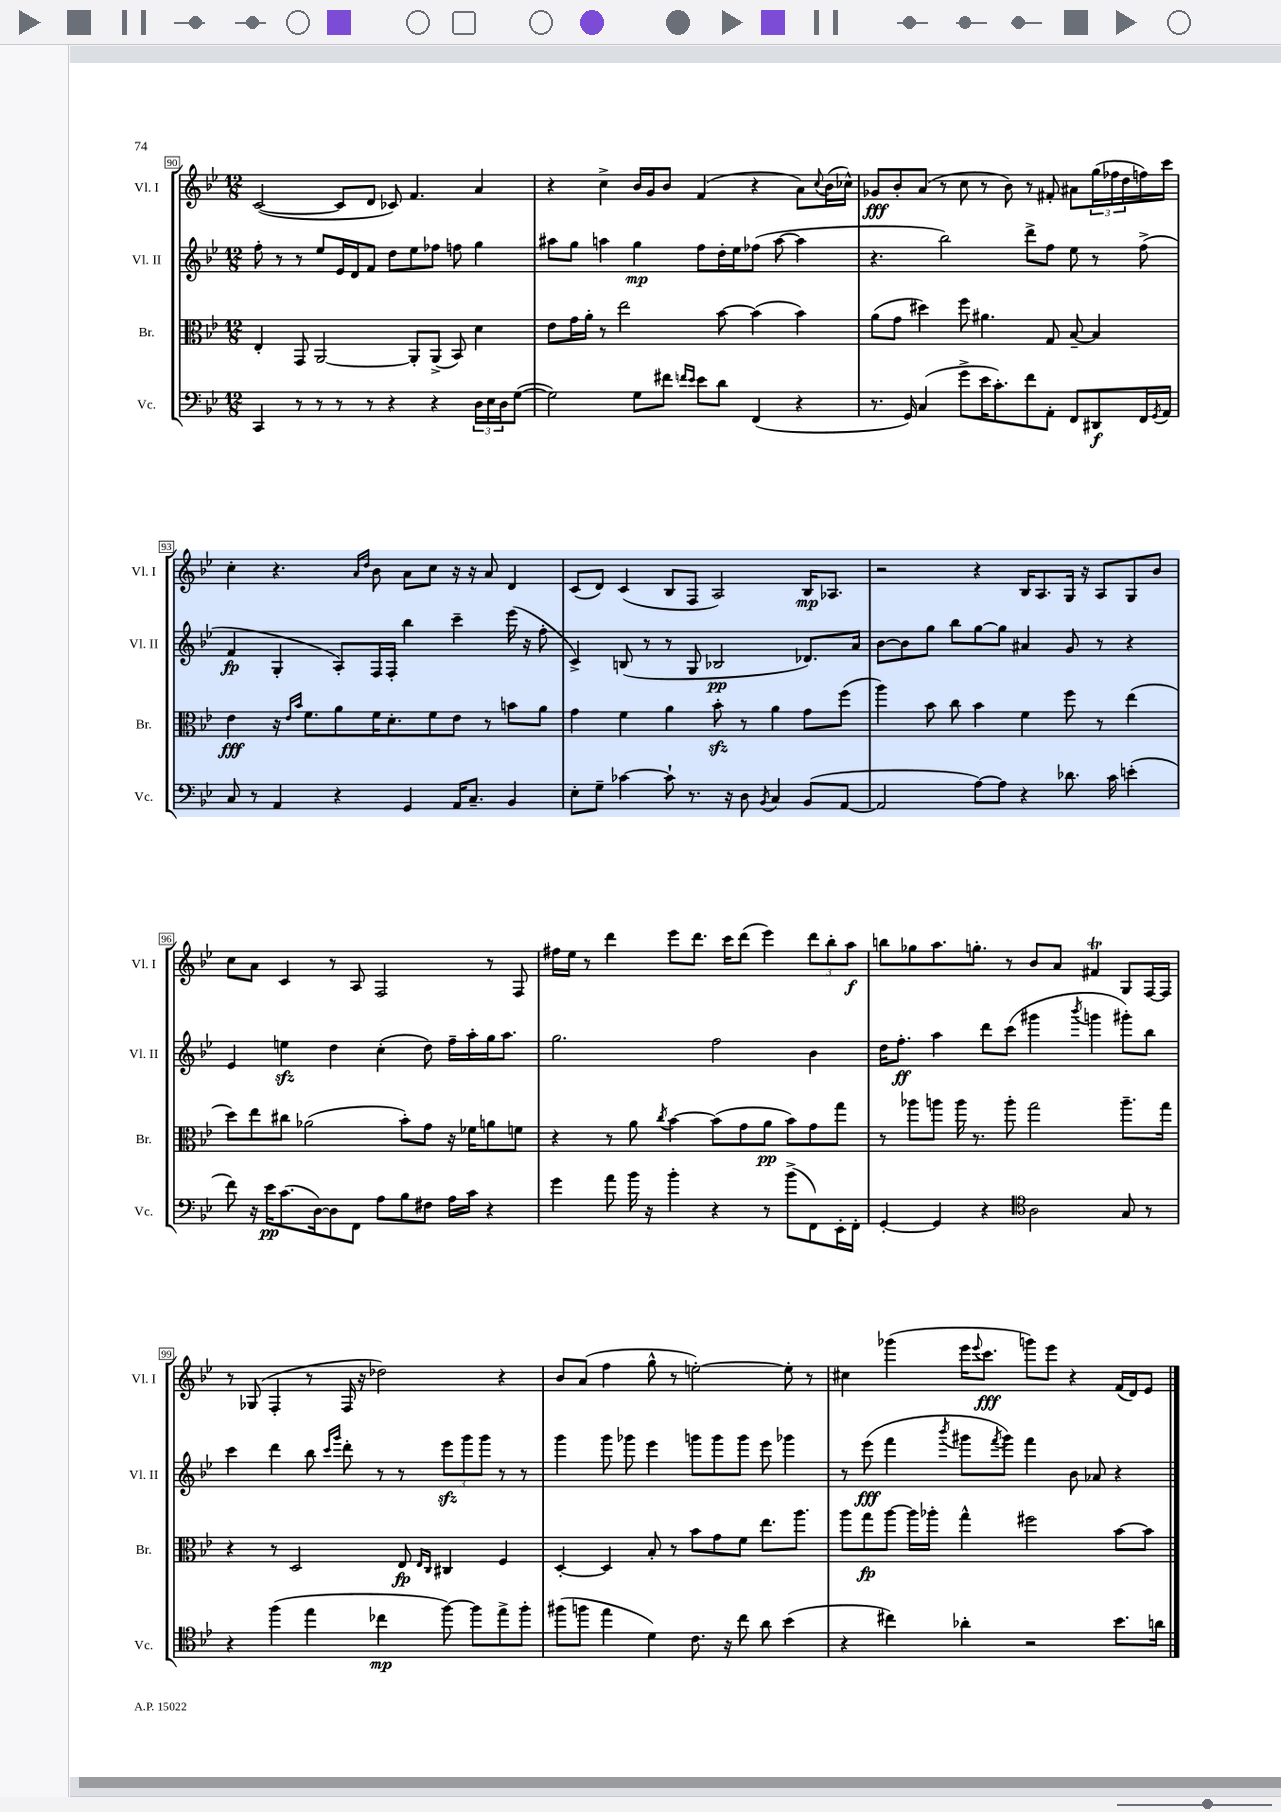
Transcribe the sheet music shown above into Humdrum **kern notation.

**kern	**dynam	**kern	**dynam	**kern	**dynam	**kern	**dynam
*part4	*part4	*part3	*part3	*part2	*part2	*part1	*part1
*staff4	*staff4	*staff3	*staff3	*staff2	*staff2	*staff1	*staff1
*I"Vc.	*	*I"Br.	*	*I"Vl. II	*	*I"Vl. I	*
*I'Vc.	*	*I'Br.	*	*I'Vl. II	*	*I'Vl. I	*
*clefF4	*	*clefC3	*	*clefG2	*	*clefG2	*
*k[b-e-]	*	*k[b-e-]	*	*k[b-e-]	*	*k[b-e-]	*
*M12/8	*	*M12/8	*	*M12/8	*	*M12/8	*
=90	=90	=90	=90	=90	=90	=90	=90
4CC/	.	4E-'/	.	8ff'\	.	([2c/	.
.	.	.	.	8r	.	.	.
8r	.	8GG/	.	8r	.	.	.
8r	.	[2AA/	.	8ee-/L	.	.	.
8r	.	.	.	16e-/L	.	8c/L]	.
.	.	.	.	16d/J	.	.	.
8r	.	.	.	8f/J	.	8d/J	.
4r	.	.	.	8dd\L	.	8c-X/)	.
.	.	8AA'/L]	.	8ee-\	.	4.f/	.
4r	.	(8AA^/J	.	8ff-X\J	.	.	.
.	.	8BB-/)	.	8ffn\	.	.	.
24D\LL	.	4d\	.	4gg\	.	4a/	.
24E-\	.	.	.	.	.	.	.
24D\J	.	.	.	.	.	.	.
([8G\J	.	.	.	.	.	.	.
=91	=91	=91	=91	=91	=91	=91	=91
2G\])	.	8e-\L	.	8aa#X\L	.	4r	.
.	.	16g\L	.	8gg\J	.	.	.
.	.	16a'\JJ	.	.	.	.	.
.	.	8r	.	4aan\	.	4cc^\	.
.	.	2ee-\	.	.	.	.	.
8G\L	.	.	.	4gg\	mp	16b-/LL	.
.	.	.	.	.	.	16g/J	.
8f#X\J	.	.	.	.	.	8b-/J	.
16qqfn/LL	.	.	.	.	.	.	.
16qqe-/JJ	.	.	.	.	.	.	.
8e-\L	.	.	.	8ff\L	.	(4f/	.
8d\J	.	[8b-\	.	16dd'\L	.	.	.
.	.	.	.	16ee-\J	.	.	.
(4FF/	.	(4b-\]	.	(8ff-X\J	.	4r	.
.	.	.	.	[8aa\	.	.	.
4r	.	4b-\)	.	4aa\]	.	8a\L)	.
.	.	.	.	.	.	8qqcc/	.
.	.	.	.	.	.	(16b-\L	.
.	.	.	.	.	.	16cc-X^^\JJ)	.
=92	=92	=92	=92	=92	=92	=92	=92
8.r	.	(8a\L	.	4.r	.	8g-X/L	fff
.	.	8g\J	.	.	.	8b-'/	.
16GG/)	.	.	.	.	.	.	.
(4C/	.	4dd#X\)	.	.	.	(8a/J	.
.	.	.	.	2bb-\)	.	8r	.
8g^\L	.	8ff\	.	.	.	8cc\	.
16e-\K	.	4.a#X\	.	.	.	8r	.
8.c'\)	.	.	.	.	.	.	.
.	.	.	.	.	.	8b-\)	.
8f\	.	.	.	8ddd^\L	.	8r	.
8AA'\J	.	8G/	.	8ff\J	.	8f#X'/	.
8FF/L	.	[8B-~/	.	8ee-\	.	8a#X\L	.
8DD#X/	f	4B-/]	.	8r	.	(24gg\L	.
.	.	.	.	.	.	24ff-X\	.
.	.	.	.	.	.	24dd\	.
16FF/L	.	.	.	(8ff^\	.	16ffn\)	.
8qGG/	.	.	.	.	.	.	.
16AA/JJ	.	.	.	.	.	16ccc\JJ	.
!!LO:LB:g=z
=93	=93	=93	=93	=93	=93	=93	=93
8C/	.	4e-\	fff	4f/	fp	4cc'\	.
8r	.	.	.	.	.	.	.
4AA/	.	16r	.	4G'/	.	4.r	.
.	.	16qqe-/LL	.	.	.	.	.
.	.	16qqb-/JJ	.	.	.	.	.
.	.	8.f\L	.	.	.	.	.
4r	.	8a\	.	8A'/L)	.	.	.
.	.	.	.	.	.	16qqa/LL	.
.	.	.	.	.	.	16qqdd/JJ	.
.	.	16f\K	.	16F/L	.	8b-\	.
.	.	8.d'\	.	16F'/JJ	.	.	.
4GG/	.	.	.	4bb-\	.	8a\L	.
.	.	8f\	.	.	.	8cc\J	.
16AA/KL	.	8e-\J	.	4ccc~\	.	16r	.
8.C~/J	.	.	.	.	.	16r	.
.	.	8r	.	.	.	8a/	.
4BB-/	.	8bn\L	.	(16eee-\	.	4d/	.
.	.	.	.	16r	.	.	.
.	.	8a\J	.	8ff'\	.	.	.
=94	=94	=94	=94	=94	=94	=94	=94
8E-'\L	.	4g\	.	4c^/)	.	(8c/L	.
8G~\J	.	.	.	.	.	8d/J)	.
[4c-X\	.	4f\	.	(8Bn/	.	(4c/	.
.	.	.	.	8r	.	.	.
8c-`\]	.	4a\	.	8r	.	8B-/L	.
8.r	.	.	.	8G/	.	8F/J	.
.	.	8b-zz'\	.	2B-X/	pp	2A/)	.
16r	.	.	.	.	.	.	.
8D\	.	8r	.	.	.	.	.
8qBB-/	.	.	.	.	.	.	.
4C/	.	4a\	.	.	.	.	.
(8BB-/L	.	8g\L	.	8.d-X/L)	.	16B-/KL	mp
.	.	.	.	.	.	8.A-X/J	.
[8AA/J	.	(8ff\J	.	.	.	.	.
.	.	.	.	16a/Jk	.	.	.
=95	=95	=95	=95	=95	=95	=95	=95
2AA/]	.	4aa\)	.	[8b-\L	.	2r	.
.	.	.	.	8b-\]	.	.	.
.	.	8b-\	.	8gg\J	.	.	.
.	.	8cc\	.	8bb-\L	.	.	.
[8A\L)	.	4b-\	.	[8gg\	.	4r	.
8A\J]	.	.	.	8gg\J]	.	.	.
4r	.	4f\	.	4a#X/	.	16B-/KL	.
.	.	.	.	.	.	8.A/	.
8.d-X\	.	8ff\	.	8g/	.	16G/Jk	.
.	.	.	.	.	.	16r	.
.	.	8r	.	8r	.	8A/L	.
16c\	.	.	.	.	.	.	.
(4en'\	.	(4ee-\	.	4r	.	8G/	.
.	.	.	.	.	.	8b-/J	.
!!LO:LB:g=z
=96	=96	=96	=96	=96	=96	=96	=96
8f\)	.	8dd\L)	.	4e-/	.	8cc\L	.
16r	.	8ee-\	.	.	.	8a\J	.
16e-\KL	pp	.	.	.	.	.	.
(8.c\	.	8cc#X\J	.	4eenzz\	.	4c/	.
.	.	(2a-X\	.	.	.	.	.
[16D\k)	.	.	.	.	.	.	.
8D\]	.	.	.	4dd\	.	8r	.
8FF\J	.	.	.	.	.	8A/	.
8A\L	.	.	.	(4cc'\	.	2F/	.
8B-\	.	8b-'\L)	.	.	.	.	.
8F#X\J	.	8g\J	.	8dd\)	.	.	.
16A\LL	.	16r	.	16ff~\LL	.	.	.
16c\JJ	.	16f-X\KL	.	16aa'\	.	.	.
4r	.	8an\	.	16gg\J	.	8r	.
.	.	.	.	8.aa\J	.	.	.
.	.	8fn\J	.	.	.	8F/	.
=97	=97	=97	=97	=97	=97	=97	=97
4g\	.	4r	.	2.gg\	.	16ff#X\LL	.
.	.	.	.	.	.	16ee-\JJ	.
.	.	.	.	.	.	8r	.
8a\	.	8r	.	.	.	4ddd\	.
16b-\	.	8a\	.	.	.	.	.
16r	.	.	.	.	.	.	.
.	.	8qcc/	.	.	.	.	.
4b-'\	.	[4b-\	.	.	.	8eee-\L	.
.	.	.	.	.	.	8.ddd\J	.
4r	.	(8b-\L]	.	2ff\	.	.	.
.	.	.	.	.	.	16ccc\KL	.
.	.	8g\	.	.	.	(8ddd\J	.
8r	.	8a\J	pp	.	.	4eee-\)	.
(8b-^\L	.	8b-\L)	.	.	.	.	.
8FF\)	.	8g\	.	4b-\	.	12ddd\L	.
.	.	.	.	.	.	12bb-'\	.
16EE-'\L	.	8gg\J	.	.	.	.	.
.	.	.	.	.	.	12aa\J	f
16FF'\JJ	.	.	.	.	.	.	.
=98	=98	=98	=98	=98	=98	=98	=98
[4GG'/	.	8r	.	16dd\KL	.	8bbn\L	.
.	.	.	.	8.ff'\J	ff	.	.
.	.	8aa-X\L	.	.	.	8gg-X\	.
4GG/]	.	8aan\J	.	4aa\	.	8.aa\	.
.	.	16aa\	.	.	.	.	.
.	.	8.r	.	.	.	8.ggn'\J	.
4r	.	.	.	8ddd\L	.	.	.
.	.	8aa'\	.	(8ccc\J	.	8r	.
*clefC4	*	*	*	*	*	*	*
2A\	.	2gg\	.	4ggg#X\	.	8b-/L	.
.	.	.	.	.	.	8a/J	.
.	.	.	.	8qbbb-/	.	.	.
.	.	.	.	4gggn\	.	4f#Xt/	.
8G/	.	8.aa~\L	.	8ggg#X'\L)	.	8G/L	.
8r	.	.	.	8bb-\J	.	[16F/L	.
.	.	16gg\Jk	.	.	.	16F/JJ]	.
!!LO:LB:g=z
=99	=99	=99	=99	=99	=99	=99	=99
4r	.	4r	.	4ccc\	.	8r	.
.	.	.	.	.	.	(8G-X/	.
(4ff\	.	8r	.	4ddd\	.	4F'/	.
.	.	2D/	.	.	.	.	.
4ee-\	.	.	.	8bb-\	.	8r	.
.	.	.	.	16qqccc/LL	.	.	.
.	.	.	.	16qqggg/JJ	.	.	.
.	.	.	.	8ddd'\	.	16F/	.
.	.	.	.	.	.	16r	.
4cc-X\	mp	.	.	8r	.	2dd-X\)	.
.	.	8E-/	fp	8r	.	.	.
.	.	16qqE-/LL	.	.	.	.	.
.	.	16qqC/JJ	.	.	.	.	.
[8ff\)	.	4C#X/	.	12eee-zz\L	.	.	.
.	.	.	.	12ggg\	.	.	.
8ff\L]	.	.	.	.	.	.	.
.	.	.	.	12ggg\J	.	.	.
8ee-^\	.	4F/	.	8r	.	4r	.
8ff'\J	.	.	.	8r	.	.	.
=100	=100	=100	=100	=100	=100	=100	=100
(8ff#X\L	.	[4D'/	.	4ggg\	.	8b-/L	.
8ffn\J	.	.	.	.	.	(8a/J	.
4ee-\	.	4D/]	.	8ggg\	.	4ff\	.
.	.	.	.	8ggg-X\	.	.	.
4d\)	.	8B-'/	.	4eee-\	.	8gg^^\	.
.	.	8r	.	.	.	8r	.
8.c\	.	8b-\L	.	8gggn\L	.	[2een'\)	.
.	.	8g\	.	8ggg\	.	.	.
16r	.	.	.	.	.	.	.
8cc\	.	8f\J	.	8ggg\J	.	.	.
8a\	.	8.ee-\L	.	8eee-\	.	.	.
(4b-\	.	.	.	4ggg-X\	.	8ee'\]	.
.	.	8.aa\J	.	.	.	.	.
.	.	.	.	.	.	8r	.
=101	=101	=101	=101	=101	=101	=101	=101
4r	.	8aa\L	.	8r	.	4cc#X\	.
.	.	8gg\	fp	(8eee-\	fff	.	.
4cc#X\)	.	[8aa\J	.	4fff\	.	(4ggg-X\	.
.	.	16aa\LL]	.	.	.	.	.
.	.	16aa-X'\JJ	.	.	.	.	.
.	.	.	.	8qbbb-/	.	.	.
4a-X'\	.	4gg^^\	.	8ggg#X\L	.	16eee-\KL	.
.	.	.	.	.	.	8qqeee-/	.
.	.	.	.	.	.	8.ccc\J	fff
.	.	.	.	8qfff/	.	.	.
.	.	.	.	8ggg#\J)	.	.	.
2r	.	2ff#X\	.	4fff\	.	8gggn\L)	.
.	.	.	.	.	.	8eee-\J	.
.	.	.	.	8b-\	.	4r	.
.	.	.	.	8a-X/	.	.	.
8.b-\L	.	[8b-\L	.	4r	.	(16f/LL	.
.	.	.	.	.	.	16d/J)	.
.	.	8b-\J]	.	.	.	8e-/J	.
16an\Jk	.	.	.	.	.	.	.
==	==	==	==	==	==	==	==
*-	*-	*-	*-	*-	*-	*-	*-
